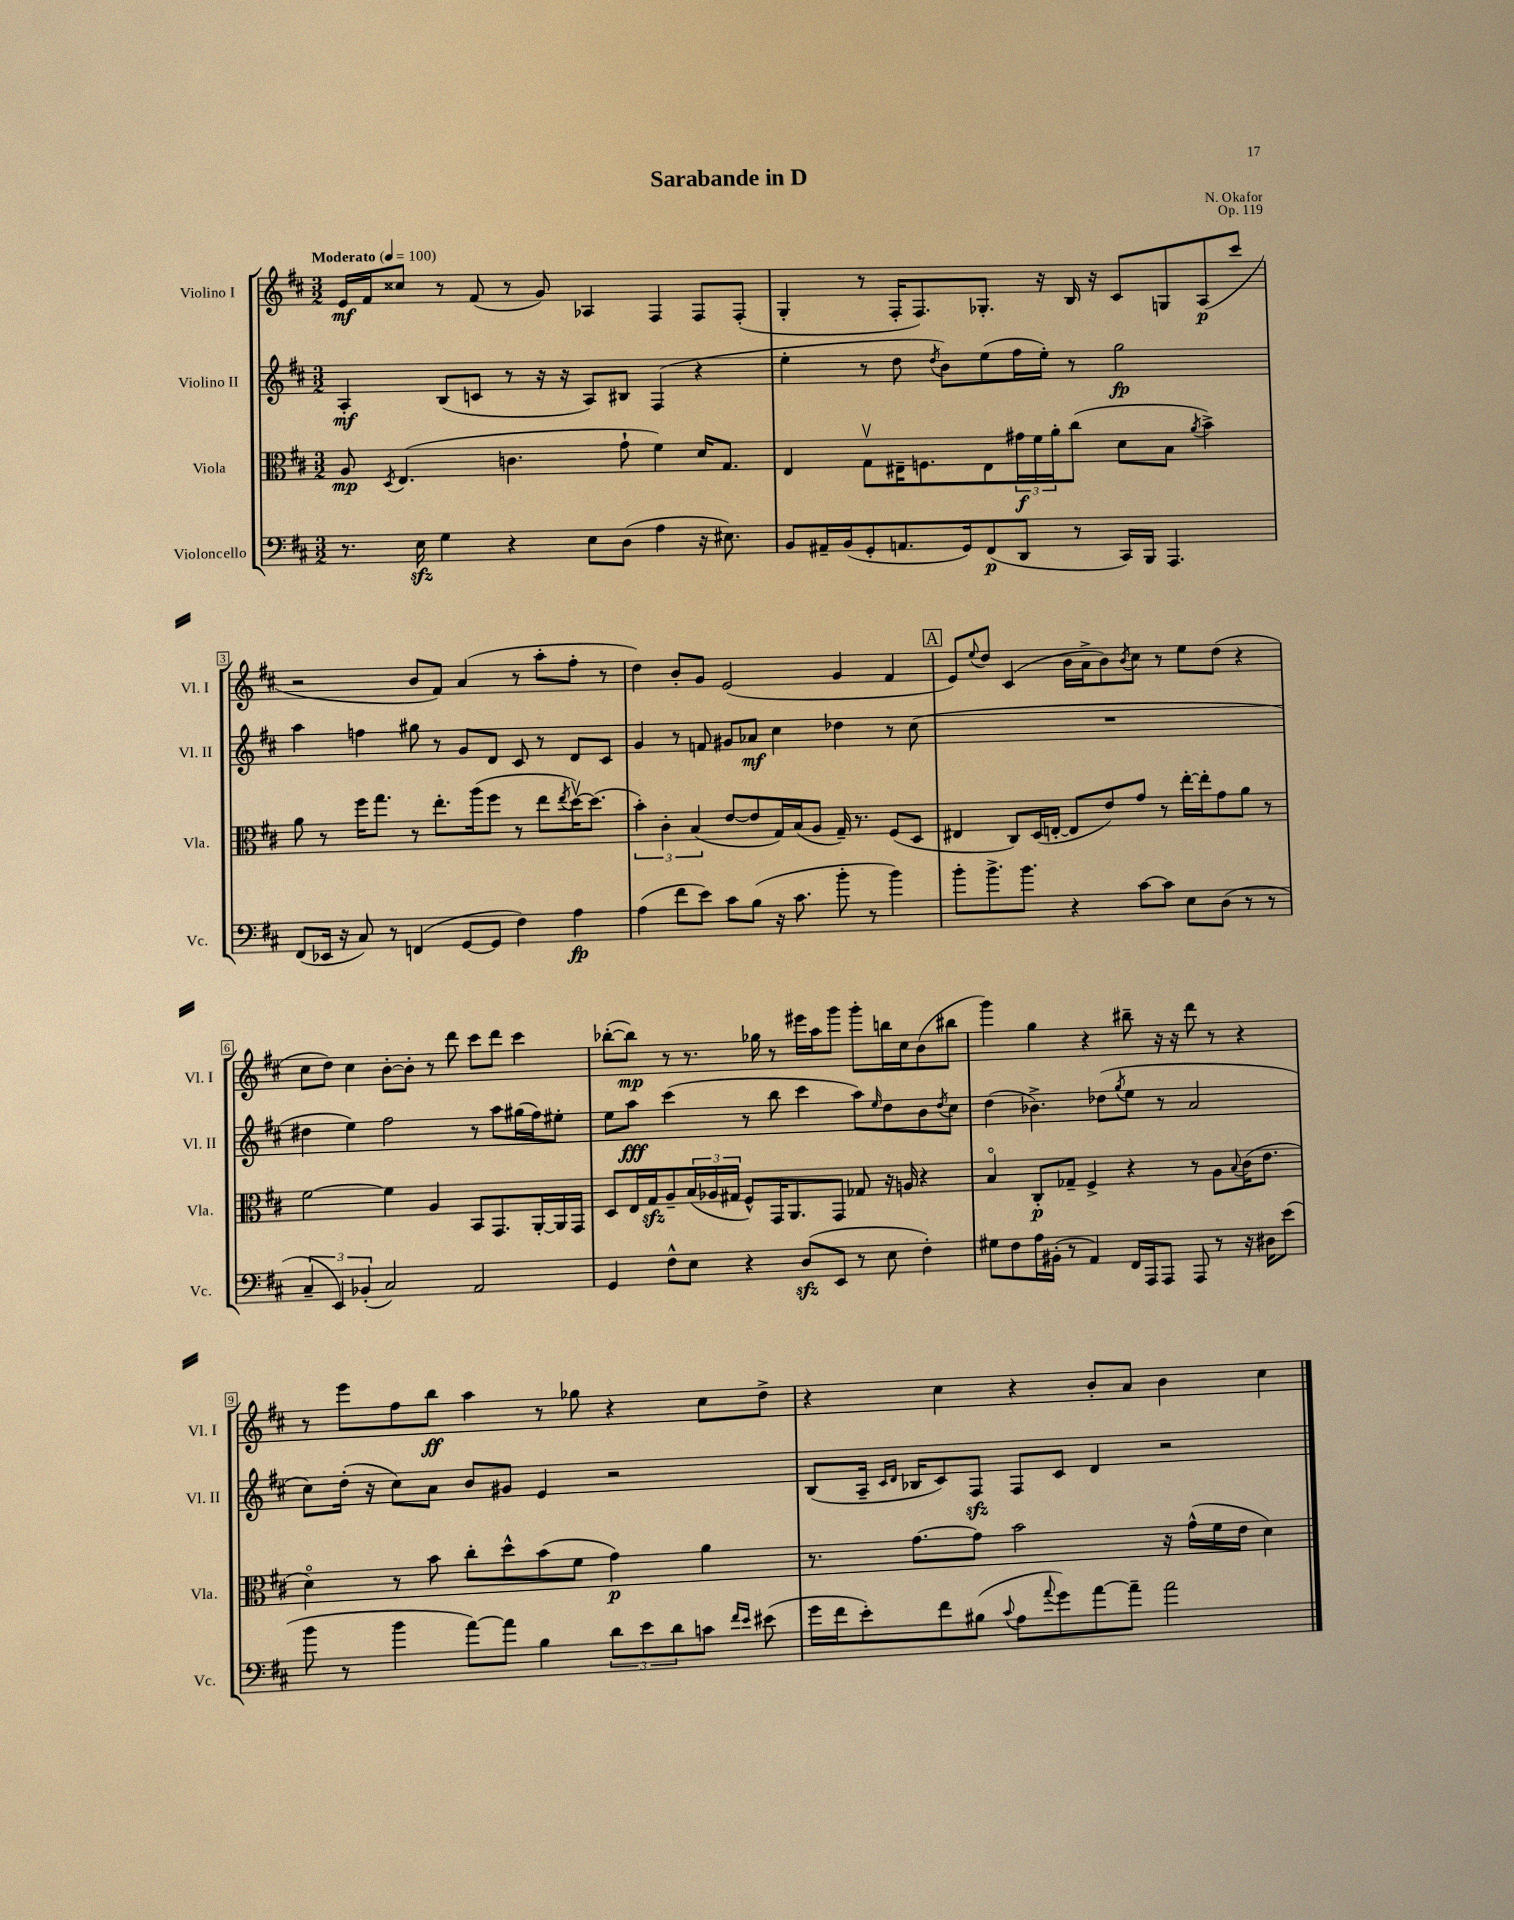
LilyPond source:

\header { title = "Sarabande in D" composer = "N. Okafor" opus = "Op. 119" }
<<
\new StaffGroup <<
\new Staff = "s0" \with { instrumentName = "Violino I" shortInstrumentName = "Vl. I" } {
    \clef treble \key d \major \numericTimeSignature \time 3/2 \tempo "Moderato" 4 = 100
    e'16\mf fis'16 cisis''8 r8 fis'8( r8 g'8) aes4 fis4 fis8 fis8-.( |
    g4-. r8 fis16-. fis8.) ges8.-. r16 b16 r16 cis'8 g8 a8\p( cis'''8 |
    r2 b'8 fis'8) a'4( r8 a''8-. fis''8-. r8 |
    d''4) b'8-. g'8 e'2( g'4 fis'4 |
    \mark \markup { \box "A" } e'8) \appoggiatura { e''8 } d''8 cis'4( b'16 a'16-> b'8) \acciaccatura { b'8 } cis''8 r8 e''8 d''8( r4 |
    cis''8 d''8) cis''4 b'8~-. b'8-. r8 d'''8 cis'''8 d'''8 cis'''4 |
    bes''8~-.( bes''8\mp) r8 r8. ges''16 r8 eis'''16 a''16 g'''8 g'''8-. b''16 cis''16 b'8( bis''8 |
    g'''4) g''4 r4 bis''8-- r16 r16 d'''8 r8 r4 |
    r8 e'''8 fis''8 b''8\ff a''4 r8 ges''8 r4 cis''8 d''8-> |
    r4 cis''4 r4 b'8-. a'8 b'4 cis''4 \bar "|." |
}
\new Staff = "s1" \with { instrumentName = "Violino II" shortInstrumentName = "Vl. II" } {
    \clef treble \key d \major \numericTimeSignature \time 3/2
    a4-.\mf b8( c'8 r8 r16 r16 a8) bis8 fis4( r4 |
    e''4-. r8 d''8 \acciaccatura { d''8 } b'8) e''8( fis''16 e''16-.) r8 g''2\fp |
    a''4 f''4 gis''8 r8 g'8 d'8 cis'8 r8 d'8 cis'8 |
    g'4 r8 f'8 gis'8 aes'8\mf cis''4 des''4 r8 cis''8( |
    \mark \markup { \box "A" } R1. |
    dis''4 e''4) fis''2 r8 a''8 gis''16( fis''16) eis''8-. |
    e''8 a''8\fff cis'''4( r8 b''8 cis'''4 a''8) \grace { e''16 } d''8 b'8 \acciaccatura { d''8 } cis''8 |
    d''4( bes'4.->) des''8( \acciaccatura { g''8 } e''8 r8 a'2 |
    cis''8) d''16-.( r16 cis''8) a'8 b'8 gis'8 e'4 r2 |
    b8( a16-- \grace { cis'16 d'16 } bes16 cis'8) fis8\sfz fis8 cis'8 d'4 r2 \bar "|." |
}
\new Staff = "s2" \with { instrumentName = "Viola" shortInstrumentName = "Vla." } {
    \clef alto \key d \major \numericTimeSignature \time 3/2
    a8\mp \acciaccatura { d8 } e4.( c'4. g'8-! fis'4) d'16 g8. |
    e4 g8\upbow eis16-- f8. eis8 \tuplet 3/2 { gis'16\f fis'16 a'16-. } cis''8( d'8 b8 \acciaccatura { a'8 } b'4->) |
    a'8 r8 fis''16 g''8. r8 e''8.-. a''16( fis''8 r8 e''8 \acciaccatura { e''8 } d''16~\upbow) d''8.( |
    \tuplet 3/2 { b'4-.) cis'4-. b4( } e'8~ e'8 g16) b16( a8 g16--) r8. fis8( d8 |
    \mark \markup { \box "A" } eis4 cis8) d16( e16~-. e8 e'8) g'8 r8 e''16~-. e''16-. g'8 a'8 r8 |
    fis'2~ fis'4 a4 b,8 g,8. a,16~-. a,16 g,16 |
    d8 e16 g16\sfz a8-- \tuplet 3/2 { b16( aes16 gis16 } fis8-^) g,16 a,8. g,8 ges8 r16 a16 r4 |
    b4\flageolet cis8-.\p ges8-- fis4-> r4 r8 a8 \appoggiatura { b8 } cis'16( e'8. |
    d'4\flageolet) r8 b'8 cis''8-. d''8-^ b'8( fis'8 g'4\p) a'4 |
    r8. g'8.~ g'8 b'2 r16 g'16-^( fis'16 e'16 d'4) \bar "|." |
}
\new Staff = "s3" \with { instrumentName = "Violoncello" shortInstrumentName = "Vc." } {
    \clef bass \key d \major \numericTimeSignature \time 3/2
    r8. e16\sfz g4 r4 e8 d8( a4 r16 eis8.) |
    b,8 ais,16-- b,16( g,8-. a,8. g,16) fis,8\p( d,8 r8 cis,16) b,,16 a,,4. |
    fis,8( ees,16 r16 cis8) r8 f,4( g,8~ g,8 fis4) a4\fp |
    a4( fis'8 e'8) cis'8 b8( r16 cis'8. b'8-. r8 b'4) |
    \mark \markup { \box "A" } b'8-. b'8.-> b'8. r4 cis'8~ cis'8 e8 d8( r8 r8 |
    \tuplet 3/2 { cis4-- e,4) bes,4-.( } cis2) a,2 |
    g,4 fis8-^ e8 r4 d8\sfz( e,8 r8 e8 fis4-.) |
    gis8 fis8 a16 bis,16-.( r8 a,4) fis,16 a,,16 a,,8 a,,8 r8 r16 dis16 e'8( |
    b'8 r8 b'4 a'8~) a'8 b4 \tuplet 3/2 { d'8 e'8 d'8 } c'8 \grace { fis'16 e'16 } eis'8( |
    g'16 fis'16 e'8-.) fis'8 bis8( \appoggiatura { cis'8 } a8 \appoggiatura { a'8 } g'8) a'8~ a'8-- a'2 \bar "|." |
}
>>
>>
\layout { \context { \Score \override BarNumber.stencil = #(make-stencil-boxer 0.1 0.3 ly:text-interface::print) } }
